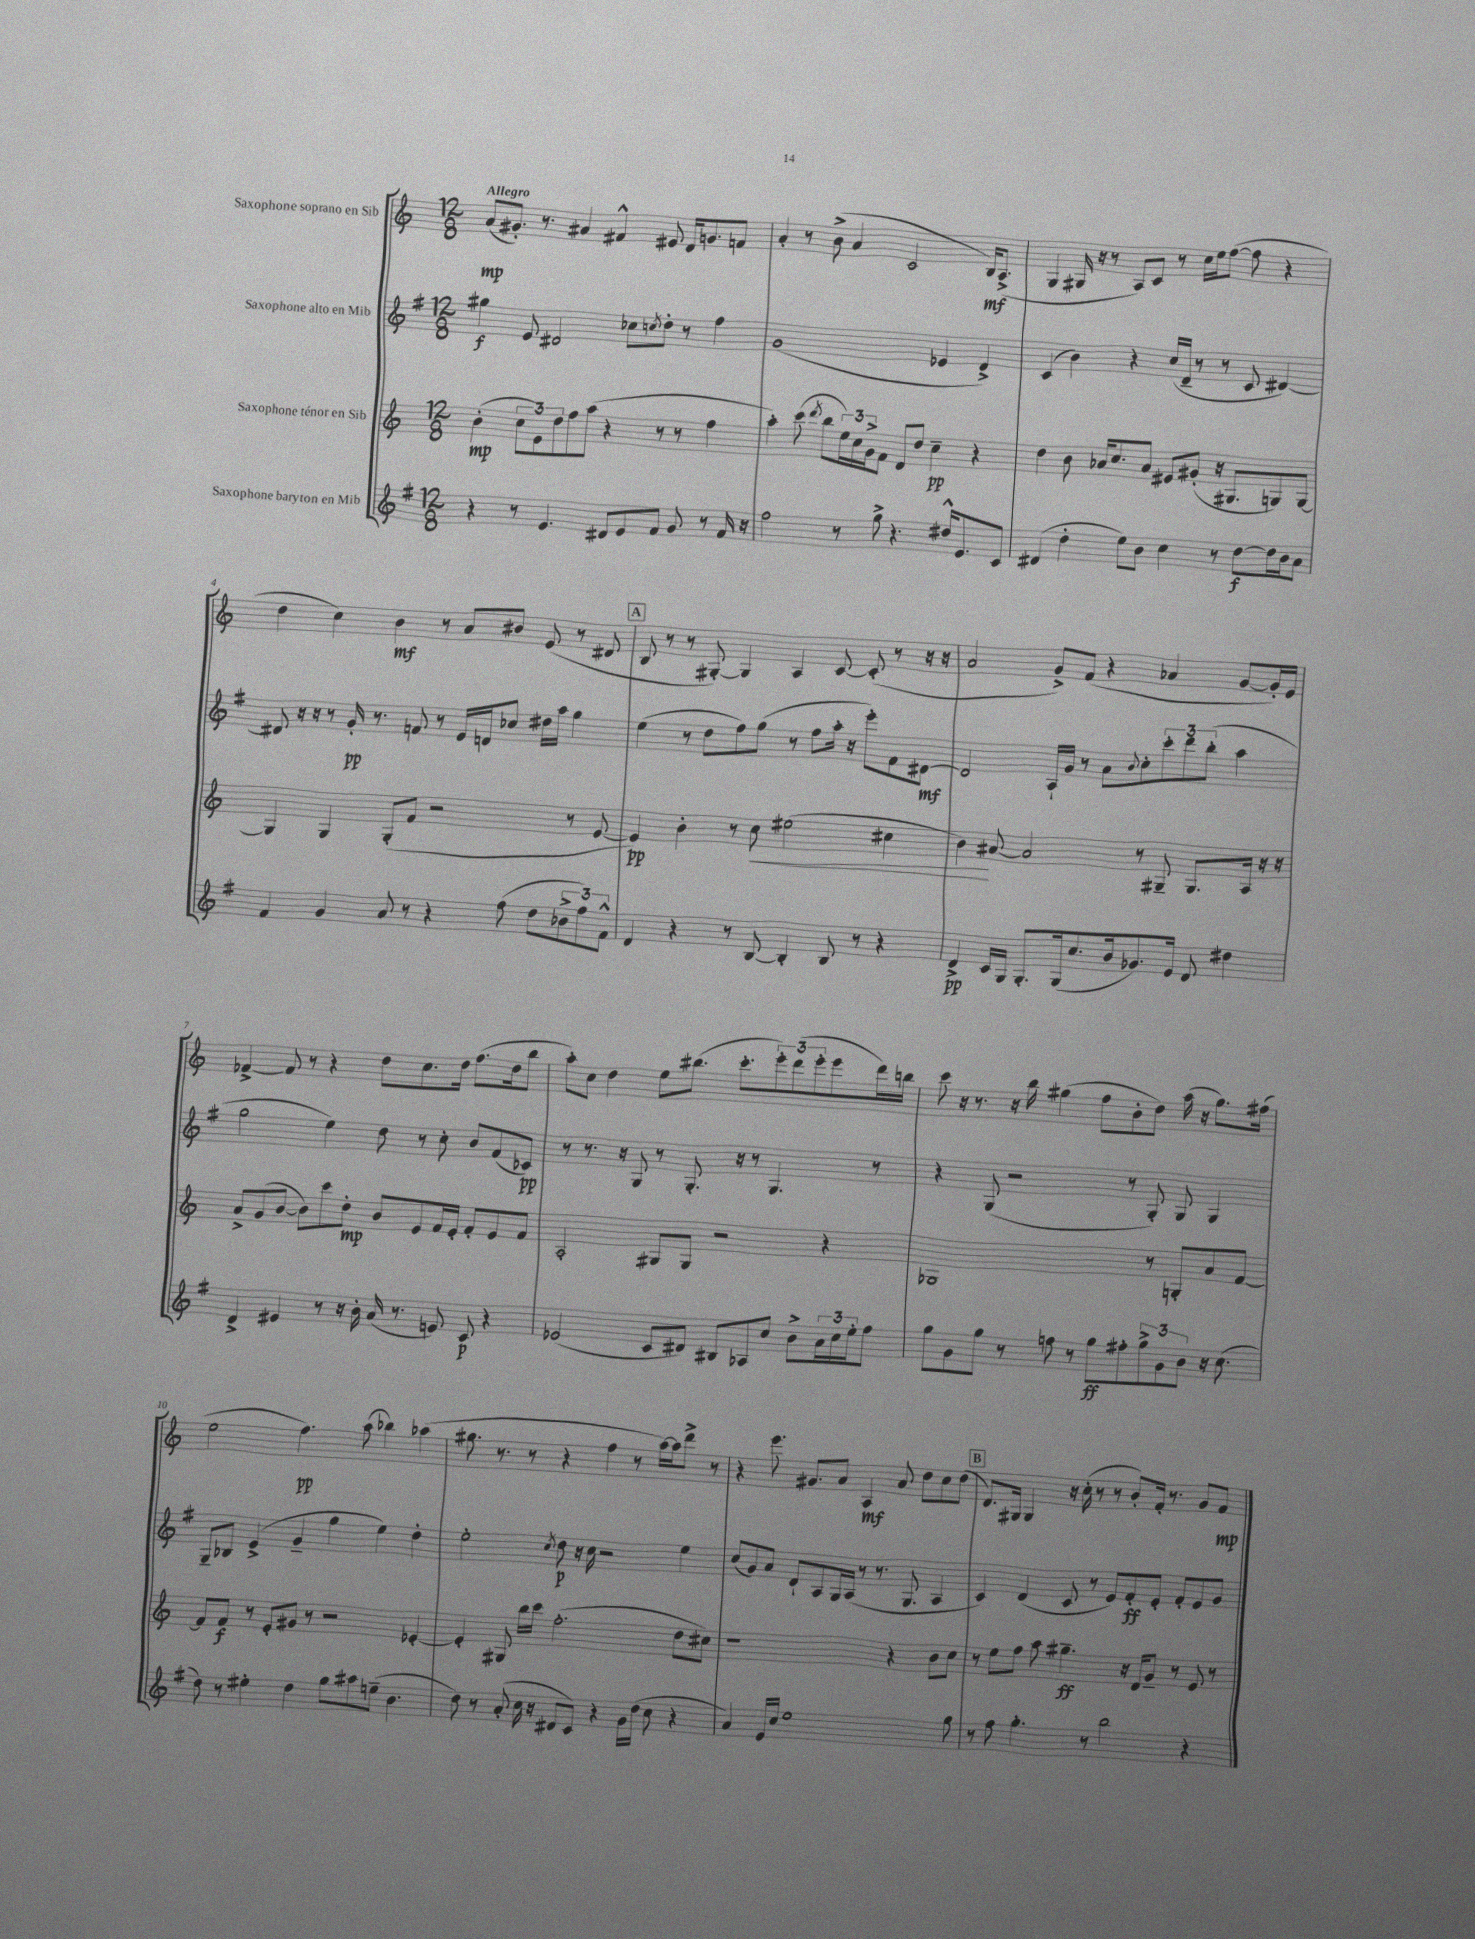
<<
\new StaffGroup <<
\new Staff = "s0" \with { instrumentName = "Saxophone soprano en Sib" } {
    \clef treble \key c \major \numericTimeSignature \time 12/8 \tempo "Allegro"
    a'8\mp( gis'8.-.) r8. ais'4 fis'4-^ eis'8 d'16 g'8. f'8 |
    a'4-. r8 b'8->( a'4 c'2 b16\mf) a8.->( |
    g4 gis16 r16 r8 a8) c'8 r8 c''16 e''16 f''8~( f''8 r4 |
    d''4 c''4) b'4\mf r8 a'8 bis'8 e'8( r8 dis'8 |
    \mark \markup { \box "A" } b8 r8 r8 gis8~-.) gis4 a4 c'8~ c'8-.( r8 r16 r16 |
    a'2 g'8->) f'8( r4 aes'4 g'8~ g'16-.) e'16 |
    fes'4~-> fes'8 r8 r4 d''8 c''8. d''16 f''8.( d''16 b''8 |
    a''8-.) c''8 d''4 e''8 bis''8.( c'''8.-. \tuplet 3/2 { e'''8-.) d'''8( e'''8-. } e'''8 d'''16) b''16 |
    c'''8 r16 r8. r16 b''16 gis''4( f''8 b'8-. d''8) a''16( r16 gis''8.) fis''16( |
    e''2 f''4.\pp) a''8( bes''4) aes''4( |
    gis''8. r8. r8 r4 f''4 r8 a''16~) a''16 d'''8-> r8 |
    r4 e'''8. gis'8. a'8 a4\mf a'8 d''8 c''8 d''8( |
    \mark \markup { \box "B" } d'8.) gis16 gis4 r16 c''16-.( r8 r8 b'8-.) f'16-. r8. g'8 f'8\mp \bar "|." |
}
\new Staff = "s1" \with { instrumentName = "Saxophone alto en Mib" } {
    \clef treble \key g \major \numericTimeSignature \time 12/8
    gis''4\f e'8 dis'2 ces''8 \acciaccatura { c''8 } d''8-. r8 fis''4 |
    g'1( ees'4 d'4->) |
    c'4( b'4) r4 c''16( d'16-- r8 r8 c'8 dis'4~) |
    dis'8 r16 r16 r8 g'16-.\pp r8. f'8 r8 e'16 d'16 ces''8 dis''16 a''16 g''4 |
    \mark \markup { \box "A" } e''4( r8 d''8 fis''8) g''8( r8 fis''8 a''16-. r16 e'''8-.) fis'8 dis'8~\mf |
    dis'2 a16-! g'16 r8 a'8 \appoggiatura { b'8 } c''8-. \tuplet 3/2 { c'''8-. d'''8 b''8-.( } a''4 |
    g''2 e''4) d''8 r8 c''8-. b'8 fis'8( ces'8\pp) |
    r8 r8. r16 g8 r8 g8.-. r16 r8 g4. r8 |
    r4 g8( r2 r8 g8-.) g8 g4 |
    g8-- bes8 e'4->( g'4-- g''4 e''4) d''4-. |
    e''2-. \acciaccatura { c''8 } d''8\p r16 c''16 r2 e''4 |
    c''8( g'8) a'8 d'8-! a8 g16 a16( r8 r8. g8. a4 |
    \mark \markup { \box "B" } c'4) d'4( c'8 r8 e'8) fis'8-.\ff e'8-. fis'8-. e'8 g'8 \bar "|." |
}
\new Staff = "s2" \with { instrumentName = "Saxophone ténor en Sib" } {
    \clef treble \key c \major \numericTimeSignature \time 12/8
    b'4-.\mp( \tuplet 3/2 { c''8 e'8) d''8 } f''8 a''8( r4 r8 r8 f''4 |
    a''4-.) c'''8( \acciaccatura { d'''8 } b''8 \tuplet 3/2 { e''16) c''16 g'16-> } f'8 d'8 d''8 c''4--\pp r4 |
    d''4 b'8 aes'16 c''8. aes'8 eis'8 gis'8-.( r16 gis8. g8) g8~ |
    g4 g4 g8-.( f'8 r2 r8 e'8~ |
    \mark \markup { \box "A" } e'4\pp) b'4-. r8 c''8\< eis''2( cis''4 |
    b'4\!) ais'8~ ais'2 r8 gis8-- gis8. a16 r16 r16 |
    a'8-> g'8( b'8~ b'8) c'''8 d''8-.\mp b'8 e'8 f'16 e'16-. f'8-. e'8 f'8 |
    a2-. gis8 gis8 r2 r4 |
    ges1 r8 g8-. a'8 f'8~ |
    f'8 f'8\f r8 e'8-. gis'8 r8 r2 ees'4~-. |
    ees'4-. gis8 b''16 c'''16 f''2.-.( d''8 cis''8) |
    r1 r4 b'8 c''8 |
    \mark \markup { \box "B" } r8 e''8 f''8 a''8 gis''4.--\ff r16 d'16 g'8-- r8 e'8 r8 \bar "|." |
}
\new Staff = "s3" \with { instrumentName = "Saxophone baryton en Mib" } {
    \clef treble \key g \major \numericTimeSignature \time 12/8
    r4 r8 e'4. dis'8 e'8 fis'8 g'8 r8 fis'16 r16 |
    fis''2 r8 g''8-> r4. dis''16-^ e'8. c'8 |
    dis'4( d''4-. e''8) b'8 c''4 r8 d''8~\f d''16 b'16 a'8 |
    fis'4 g'4 a'8 r8 r4 fis''8( d''8 \tuplet 3/2 { bes'8-> fis''8) fis'8-^ } |
    \mark \markup { \box "A" } d'4 r4 r8 b8~ b4-. b8 r8 r4 |
    d'4->\pp c'16 g16 g8.-. g16( c''8. b'16 ges'8.) e'16 d'8 dis''4 |
    d'4-> eis'4 r8 r16 b'16-. a'16( r8. e'8) c'8\p r4 |
    ees'2( c'8 dis'8) bis8 aes8 c''8 b'8-> \tuplet 3/2 { a'16 c''16 e''16-. } fis''8 |
    g''8 g'8 g''8 r8 f''8 r8 g''8\ff fis''8-. \tuplet 3/2 { g''8-> g'8 b'8 } r16 c''8.( |
    d''8) r8 eis''4-. d''4 g''8 ais''8 e''8--( b'4. |
    d''8) r8 a'8-.( c''16 r16 dis'8 c'8) r4 g'16 d''16( c''8 r4 |
    a'4) e'16 c''16 e''1 g''8 |
    \mark \markup { \box "B" } r8 fis''8 g''4.-. r8 b''2 r4 \bar "|." |
}
>>
>>
